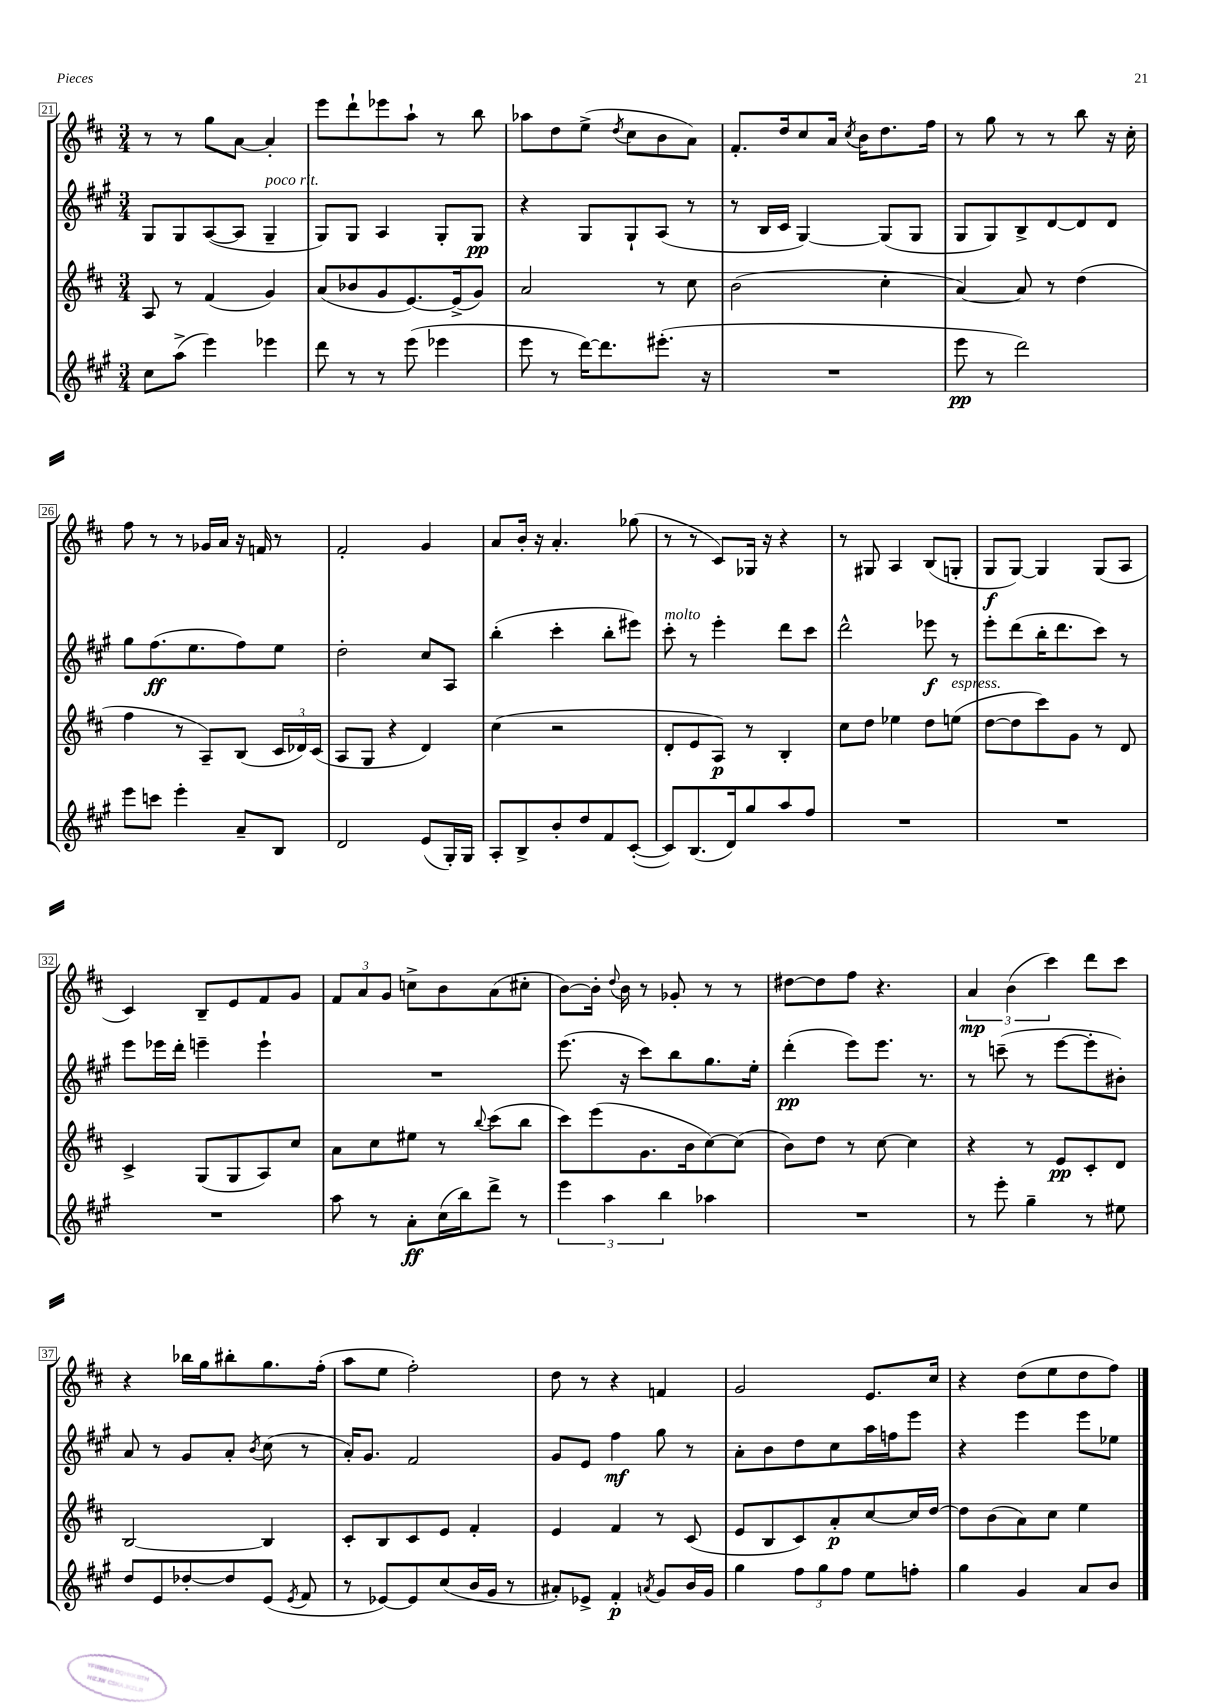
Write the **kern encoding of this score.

**kern	**kern	**kern	**kern
*staff4	*staff3	*staff2	*staff1
*clefG2	*clefG2	*clefG2	*clefG2
*k[f#c#g#]	*k[f#c#]	*k[f#c#g#]	*k[f#c#]
*M3/4	*M3/4	*M3/4	*M3/4
8cc#	8A	8G#	8r
(8aa^	8r	8G#	8r
4eee)	(4f#	([8A	8gg
.	.	8A]	[8a
4eee-	4g)	4G#~	4a']
=	=	=	=
8ddd	(8a	8G#)	8eee
8r	8b-	8G#	8ddd`
8r	8g	4A	8eee-
(8eee	[8.e)	.	8aa`
4eee-	.	8G#'	8r
.	(16e^]	.	.
.	8g)	8G#	8bb
=	=	=	=
8eee	2a	4r	8aa-
8r	.	.	8dd
[16ddd)	.	8G#	(8ee^
8.ddd]	.	.	.
.	.	.	8qdd
.	.	8G#`	8cc#
(8.eee#'	8r	(8A	8b
.	8cc#	8r	8a)
16r	.	.	.
=	=	=	=
2.r	(2b	8r	8.f#'
.	.	16B	.
.	.	16c#	16dd
.	.	[4G#)	8cc#
.	.	.	16a
.	.	.	8qcc#
.	.	.	16b
.	4cc#'	(8G#]	8.dd
.	.	8G#	.
.	.	.	16ff#
=	=	=	=
8eee	[4a)	8G#	8r
8r	.	8G#)	8gg
2ddd)	8a]	8B^	8r
.	8r	[8d	8r
.	(4dd	8d]	8bb
.	.	8d	16r
.	.	.	16cc#'
=	=	=	=
8eee	4ff#	8gg#	8ff#
8ccc	.	(8.ff#	8r
4eee'	8r	.	8r
.	.	8.ee	.
.	8A~)	.	16g-
.	.	.	16a
8a~	(8B	8ff#)	16r
.	.	.	16f
8B	24c#	8ee	8r
.	24d-)	.	.
.	(24c#	.	.
=	=	=	=
2d	8A	2dd'	2f#'
.	8G	.	.
.	4r	.	.
(8e	4d)	8cc#	4g
16G#')	.	8A	.
16G#	.	.	.
=	=	=	=
8A'	(4cc#	(4bb'	8a
8B^	.	.	16b'
.	.	.	16r
8b'	2r	4ccc#'	4.a'
8dd	.	.	.
8f#	.	8bb'	.
([8c#'	.	8eee#)	(8gg-
=	=	=	=
8c#])	8d'	8ccc#'	8r
(8.B	8e	8r	8r
.	8A)	4eee'	8c#)
16d)	.	.	.
8gg#	8r	.	16G-
.	.	.	16r
8aa	4B'	8ddd	4r
8ff#	.	8ccc#	.
=	=	=	=
2.r	8cc#	2ddd^^	8r
.	8dd	.	8G#
.	4ee-	.	4A
.	8dd	8eee-	(8B
.	(8ee	8r	8G'
=	=	=	=
2.r	[8dd	8eee'	8G
.	8dd]	(8ddd	[8G)
.	8ccc#)	16bb'	4G]
.	.	8.ddd	.
.	8g	.	.
.	8r	8ccc#)	(8G
.	8d	8r	8A
=	=	=	=
2.r	4c#^	8eee	4c#)
.	.	16eee-	.
.	.	16ddd'	.
.	(8G	4eee~	8B~
.	8G	.	8e
.	8A)	4eee`	8f#
.	8cc#	.	8g
=	=	=	=
8aa	8a	2.r	12f#
.	.	.	12a
8r	8cc#	.	.
.	.	.	12g
8a'	8ee#	.	8cc^
(16cc#	8r	.	8b
16bb)	.	.	.
.	8qqbb	.	.
8ddd^	(8ccc#	.	(8a
8r	8bb	.	8cc#'
=	=	=	=
6eee	8ccc#)	(8.eee	[8b)
.	(8eee	.	16b']
6aa	.	.	.
.	.	.	8qqdd
.	.	16r	16b
.	8.g	8ccc#)	8r
6bb	.	.	.
.	.	8bb	8g-'
.	16b	.	.
4aa-	[8cc#)	8.gg#	8r
.	(8cc#]	.	8r
.	.	16ee'	.
=	=	=	=
2.r	8b)	(4ddd'	[8dd#
.	8dd	.	8dd#]
.	8r	8eee)	8ff#
.	[8cc#	8.eee	4.r
.	4cc#]	.	.
.	.	8.r	.
=	=	=	=
8r	4r	8r	6a
8eee'	.	(8ccc~	.
.	.	.	(6b
4gg#~	8r	8r	.
.	.	.	6ccc#)
.	8e	[8eee	.
8r	8c#'	8eee']	8ddd
8ee#	8d	8b#')	8ccc#
=	=	=	=
8dd	[2B	8a	4r
8e	.	8r	.
[8dd-'	.	8g#	16bb-
.	.	.	16gg
8dd-]	.	8a'	8bb#'
.	.	8qb	.
(8e	4B]	(8cc#	8.gg
8qe	.	.	.
8f#	.	8r	.
.	.	.	(16ff#'
=	=	=	=
8r	8c#'	16a')	8aa
.	.	8.g#	.
[8e-)	8B	.	8ee
8e-]	8c#	2f#	2ff#')
(8cc#	8e	.	.
16b	4f#'	.	.
16g#	.	.	.
8r	.	.	.
=	=	=	=
8a#')	4e	8g#	8dd
8e-^	.	8e	8r
4f#'	4f#	4ff#	4r
8qa	.	.	.
8g#	8r	8gg#	4f
16b	(8c#	8r	.
16g#	.	.	.
=	=	=	=
4gg#	8e	8a'	2g
.	8B	8b	.
12ff#	8c#)	8dd	.
12gg#	.	.	.
.	8a'	8cc#	.
12ff#	.	.	.
8ee	[8cc#	16aa	8.e
.	.	16ff	.
8ff'	16cc#]	8eee	.
.	[16dd	.	16cc#
=	=	=	=
4gg#	8dd]	4r	4r
.	(8b	.	.
4g#	8a)	4eee	(8dd
.	8cc#	.	8ee
8a	4ee	8eee	8dd
8b	.	8ee-	8ff#)
==	==	==	==
*-	*-	*-	*-
